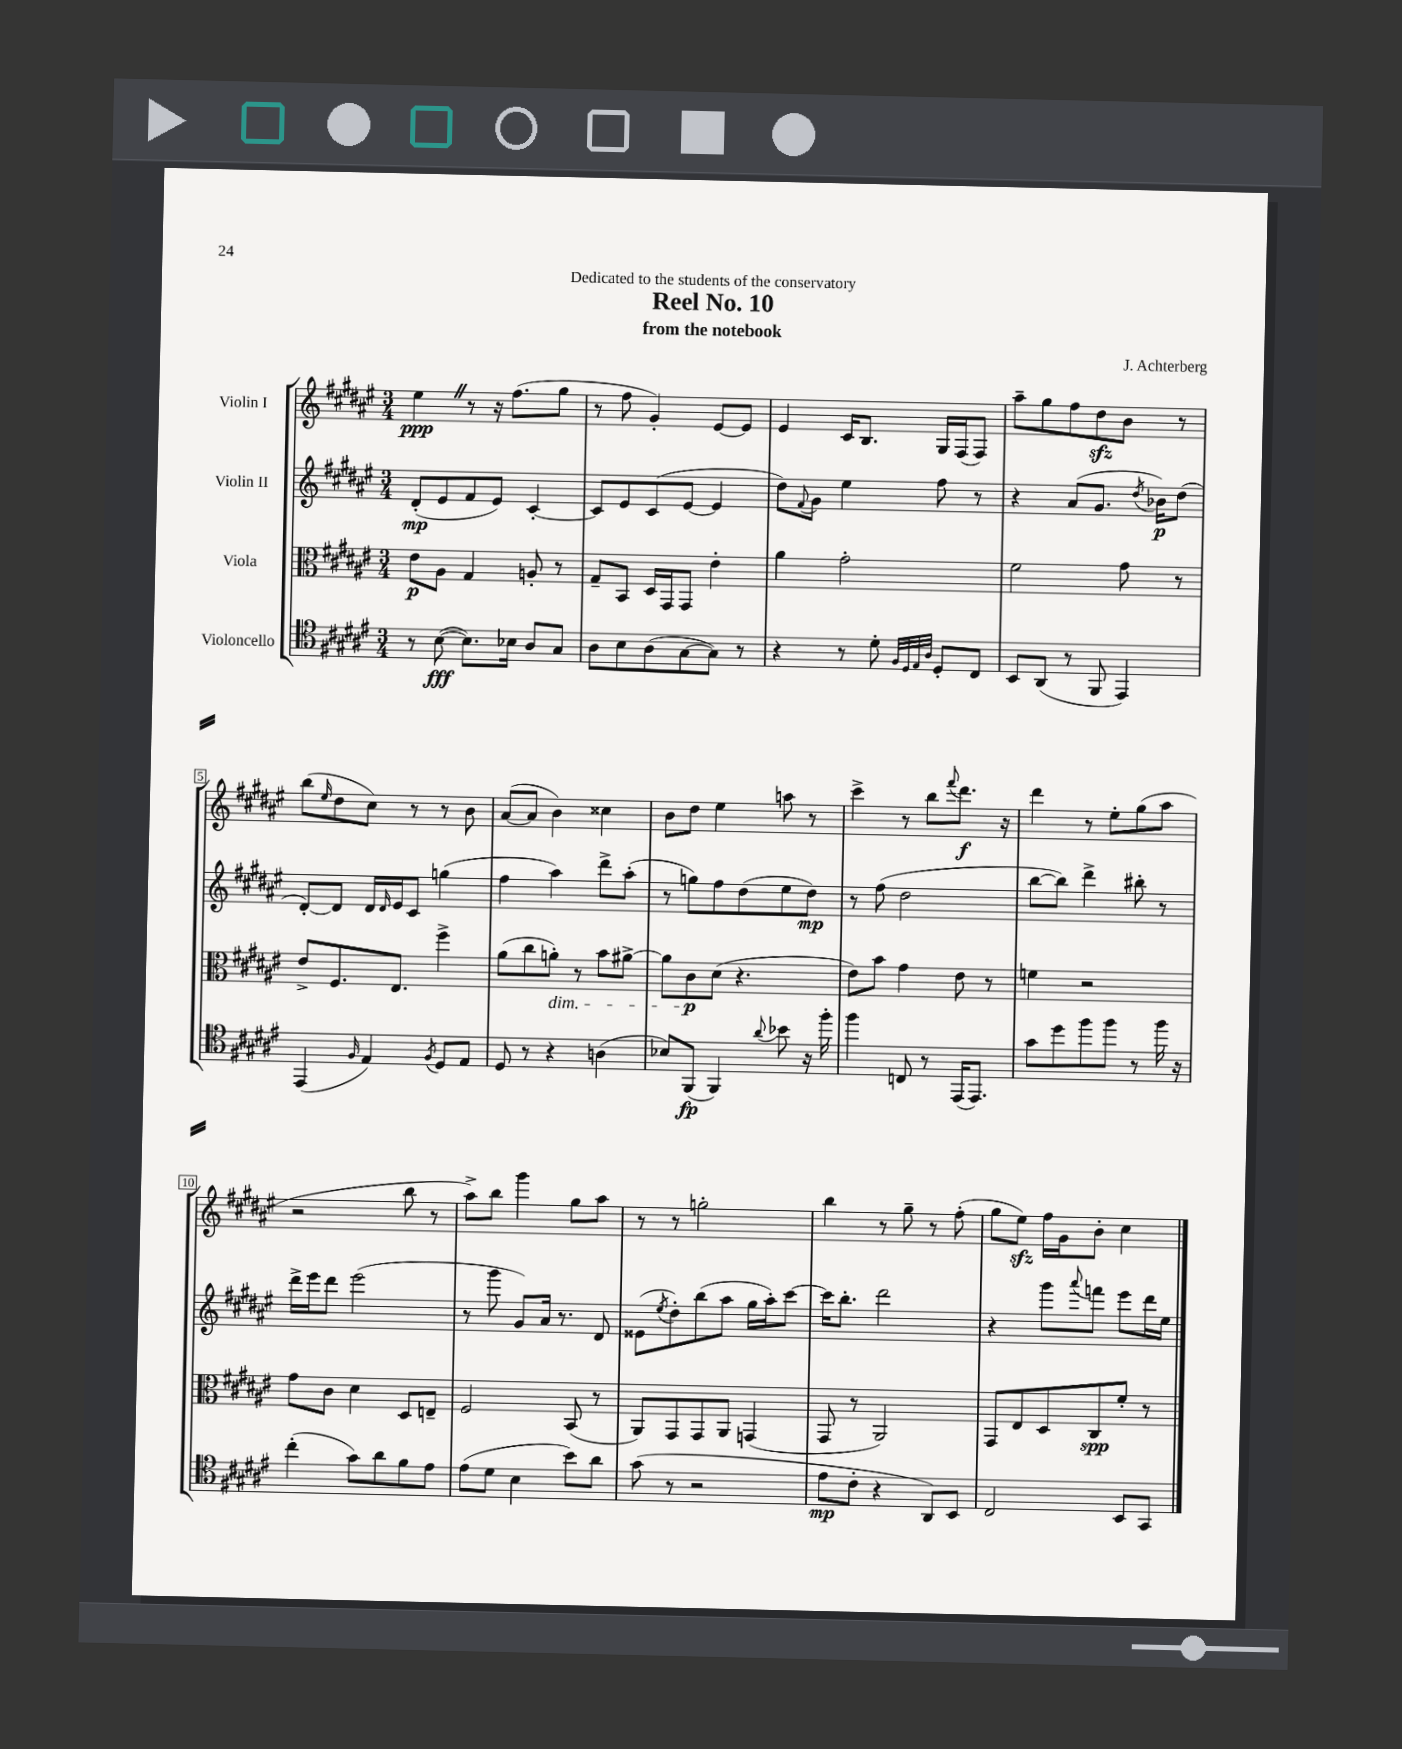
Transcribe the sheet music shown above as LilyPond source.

\header { title = "Reel No. 10" composer = "J. Achterberg" subtitle = "from the notebook" dedication = "Dedicated to the students of the conservatory" }
<<
\new StaffGroup <<
\new Staff = "s0" \with { instrumentName = "Violin I" } {
    \clef treble \key fis \major \numericTimeSignature \time 3/4
    eis''4\ppp \once \override BreathingSign.text = \markup { \musicglyph "scripts.caesura.straight" } \breathe r8 r16 fis''8.( gis''8 |
    r8 fis''8 gis'4-.) eis'8~ eis'8 |
    eis'4 cis'16 b8. gis16 fis16( fis8) |
    ais''8-- gis''8 fis''8 dis''8\sfz b'8 r8 |
    b''8( \grace { eis''16 } dis''8 cis''8) r8 r8 b'8 |
    ais'8~( ais'8 b'4) cisis''4 |
    b'8 dis''8 eis''4 a''8 r8 |
    cis'''4-> r8 b''8 \appoggiatura { fis'''8 } dis'''8.\f r16 |
    dis'''4 r8 eis''8-. gis''8( ais''8 |
    r2 b''8 r8 |
    ais''8->) b''8 gis'''4 gis''8 ais''8 |
    r8 r8 g''2-. |
    b''4 r8 gis''8-- r8 fis''8-.( |
    gis''8 eis''8\sfz) fis''16 gis'16 b'8-. cis''4 \bar "|." |
}
\new Staff = "s1" \with { instrumentName = "Violin II" } {
    \clef treble \key fis \major \numericTimeSignature \time 3/4
    dis'8-.\mp( eis'8 fis'8 eis'8) cis'4~-. |
    cis'8 eis'8 cis'8( eis'8~ eis'4 |
    dis''8) \appoggiatura { fis'8 } gis'8 eis''4 fis''8 r8 |
    r4 ais'8( gis'8. \acciaccatura { dis''8 } bes'16\p) dis''8( |
    dis'8~-.) dis'8 dis'16 \grace { dis'16 } eis'16 cis'8 g''4( |
    fis''4 ais''4) dis'''8-> ais''8-.( |
    r8 g''8) fis''8 dis''8( eis''8 dis''8\mp) |
    r8 fis''8( dis''2 |
    b''8~ b''8) dis'''4-> bis''8-. r8 |
    dis'''16-> eis'''16 dis'''8 eis'''2( |
    r8 gis'''8 gis'8) ais'16 r8. dis'8 |
    eisis'8( \acciaccatura { eis''8 } dis''8-.) b''8( ais''8 gis''16 ais''16-.) cis'''8~ |
    cis'''16 b''8.-. dis'''2 |
    r4 gis'''8 \appoggiatura { ais'''8 } f'''8 eis'''8 dis'''16 eis''16 \bar "|." |
}
\new Staff = "s2" \with { instrumentName = "Viola" } {
    \clef alto \key fis \major \numericTimeSignature \time 3/4
    eis'8\p ais8 gis4 a8-. r8 |
    gis8-- b,8 dis16 gis,16 gis,8 eis'4-. |
    ais'4 gis'2-. |
    fis'2 gis'8 r8 |
    eis'8-> fis8. eis8. fis''4-> |
    ais'8( cis''8 a'8-.\dim) r8 b'8 ais'8~-> |
    ais'8 cis'8\p\! dis'8( r4. |
    eis'8) b'8 gis'4 eis'8 r8 |
    f'4 r2 |
    gis'8 cis'8 dis'4 dis8 e8-- |
    fis2 b,8( r8 |
    ais,8) gis,8 gis,8 ais,8 g,4( |
    gis,8 r8 ais,2) |
    gis,8 eis8 dis8 cis8\spp fis'8-. r8 \bar "|." |
}
\new Staff = "s3" \with { instrumentName = "Violoncello" } {
    \clef tenor \key fis \major \numericTimeSignature \time 3/4
    r8 b8~\fff( b8.) bes16 ais8 gis8 |
    ais8 b8 ais8( gis8~ gis8) r8 |
    r4 r8 dis'8-. \grace { fis32 dis32 eis32 ais32 } dis8-. cis8 |
    b,8 ais,8( r8 fis,8 eis,4) |
    eis,4( \grace { fis16 } eis4) \acciaccatura { fis8 } dis8 eis8 |
    dis8 r8 r4 a4( |
    bes8) fis,8\fp( fis,4) \appoggiatura { ais'8 } bes'8 r16 fis''16-. |
    fis''4 c8 r8 eis,16( eis,8.) |
    gis'8 dis''8 fis''8 fis''8 r8 fis''16 r16 |
    cis''4-.( gis'8) ais'8 fis'8 eis'8 |
    eis'8( dis'8 b4 b'8) ais'8 |
    gis'8( r8 r2 |
    eis'8\mp cis'8-. r4 ais,8) b,8 |
    cis2 b,8 gis,8 \bar "|." |
}
>>
>>
\layout { \context { \Score \override BarNumber.stencil = #(make-stencil-boxer 0.1 0.3 ly:text-interface::print) } }
